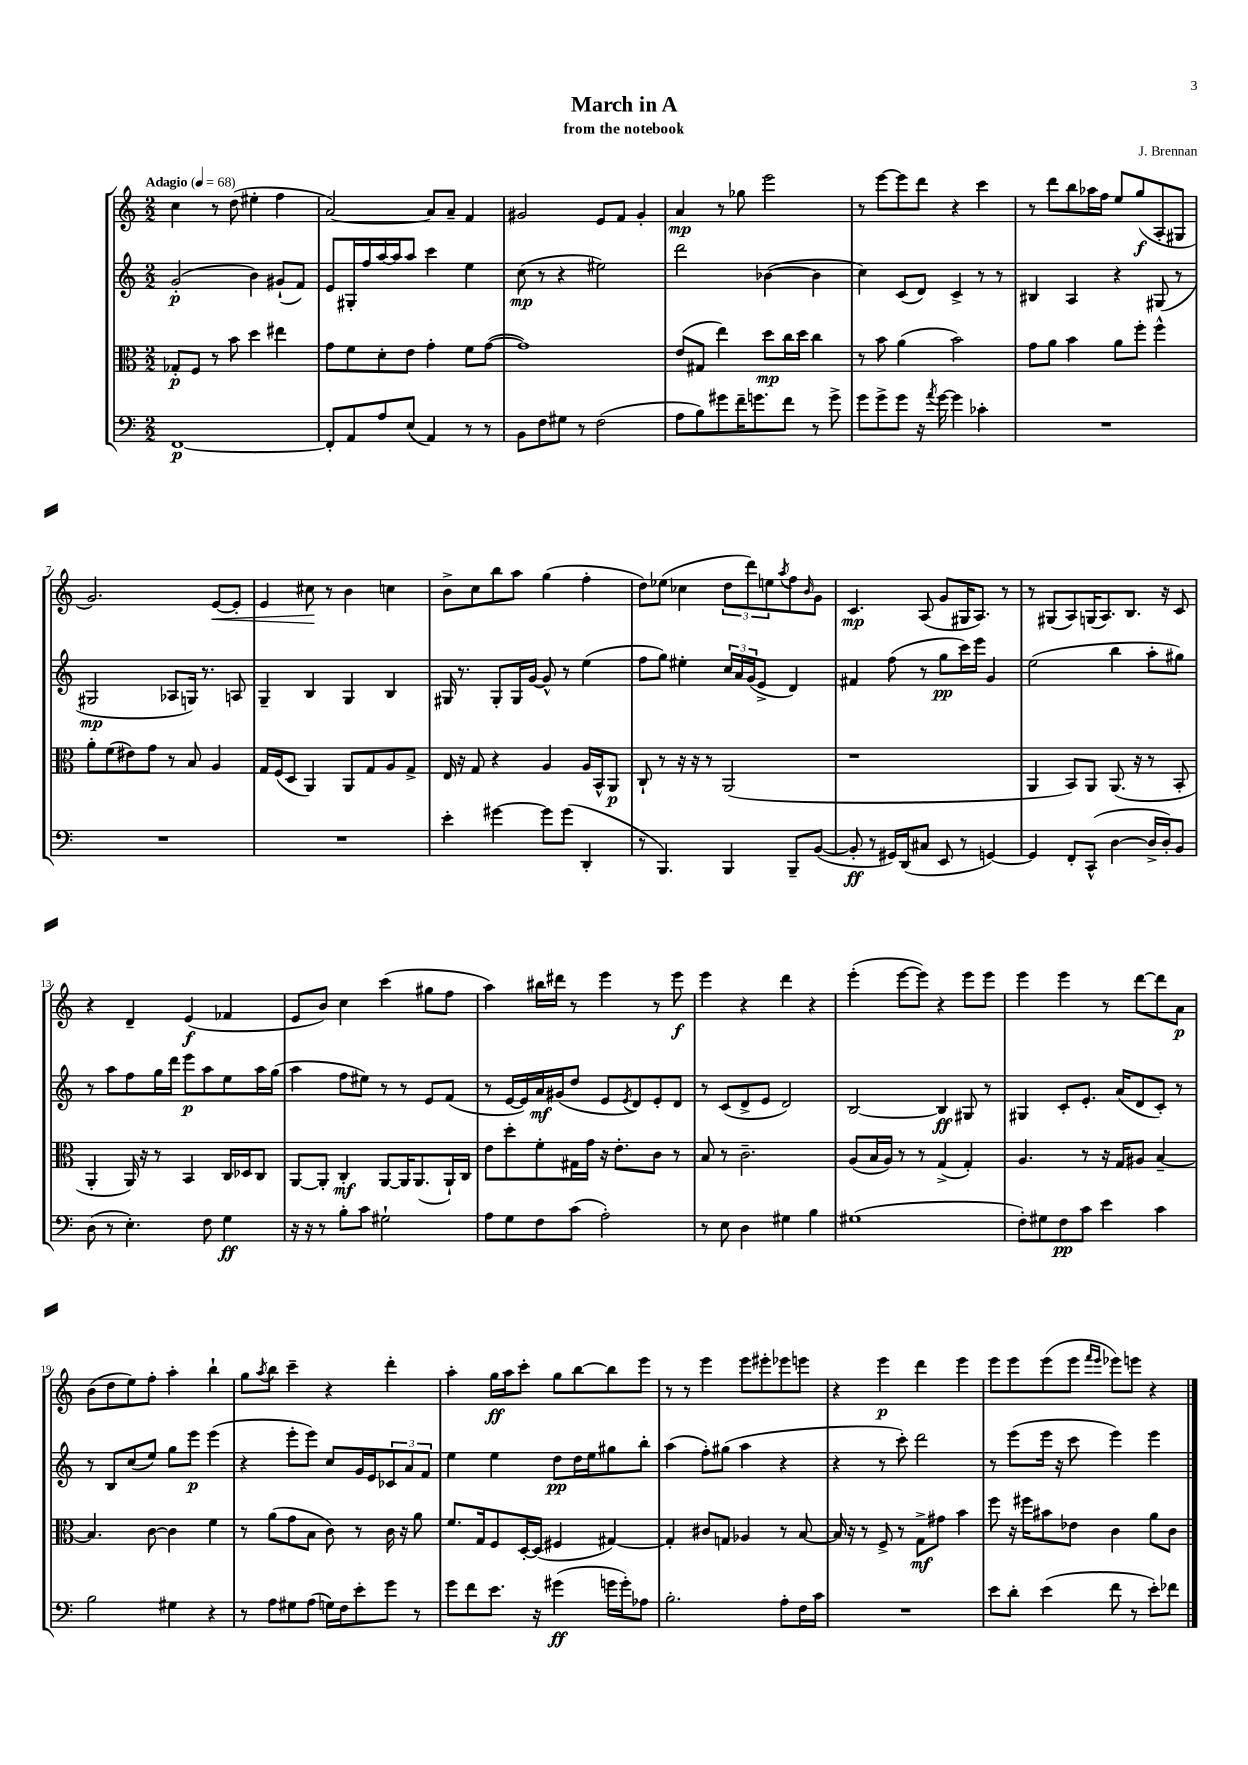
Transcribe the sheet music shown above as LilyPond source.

\header { title = "March in A" composer = "J. Brennan" subtitle = "from the notebook" }
<<
\new StaffGroup <<
\new Staff = "s0" {
    \clef treble \key c \major \numericTimeSignature \time 2/2 \tempo "Adagio" 4 = 68
    c''4 r8 d''8( eis''4-. f''4 |
    a'2~) a'8 a'8-- f'4 |
    gis'2 e'8 f'8 gis'4-. |
    a'4\mp r8 ges''8 e'''2 |
    r8 e'''8~ e'''8 d'''8 r4 c'''4 |
    r8 d'''8 b''8 aes''16 f''16 e''8 g''8\f( a8-. gis8 |
    g'2.) e'8~\< e'8-. |
    e'4 cis''8\! r8 b'4 c''4 |
    b'8-> c''8 b''8 a''8 g''4( f''4-. |
    d''8) ees''8( ces''4 \tuplet 3/2 { d''8 d'''8) e''8 } \acciaccatura { a''8 } f''8 \grace { b'16 } g'8 |
    c'4.\mp a8( g'8 gis16 a8.) r8 |
    r8 gis8( a8) g16( a8.) b8. r16 c'8 |
    r4 d'4-- e'4\f( fes'4 |
    e'8 b'8) c''4 c'''4( gis''8 f''8 |
    a''4) bis''16 dis'''16 r8 e'''4 r8 e'''8\f |
    e'''4 r4 d'''4 r4 |
    e'''4-.( e'''8~ e'''8) r4 e'''8 e'''8 |
    e'''4 e'''4 r8 d'''8~ d'''8 a'8\p |
    b'8( d''8 e''8) f''8-. a''4-. b''4-! |
    g''8 \acciaccatura { a''8 } b''8 c'''4-- r4 d'''4-. |
    a''4-. g''16\ff a''16 c'''8-. g''8 b''8~ b''8 e'''8 |
    r8 r8 e'''4 e'''8 eis'''8-. ees'''8 e'''8 |
    r4 e'''4\p d'''4 e'''4 |
    e'''8 e'''8 e'''8( e'''8 \grace { f'''16 e'''16 } ees'''8) e'''8 r4 \bar "|." |
}
\new Staff = "s1" {
    \clef treble \key c \major \numericTimeSignature \time 2/2
    g'2-.\p( b'4) gis'8-!( f'8) |
    e'8 gis16-. f''16 a''16~ a''16 a''8 c'''4 e''4 |
    c''8\mp( r8 r4 eis''2) |
    d'''2 bes'4~( bes'4 |
    c''4) c'8( d'8) c'4-> r8 r8 |
    bis4 a4 r4 gis8( r8 |
    gis2\mp aes8 g16) r8. a8 |
    g4-- b4 g4 b4 |
    gis16 r8. gis8-. gis16 g'16~ g'8-^ r8 e''4( |
    f''8 g''8) eis''4-. \tuplet 3/2 { c''16 a'16 g'16( } e'8-> d'4) |
    fis'4 f''8( r8 g''8\pp c'''16) e'''16 g'4 |
    e''2( b''4 a''8-. gis''8) |
    r8 a''8 f''8 g''16 d'''16 e'''8\p a''8 e''8 a''16 g''16( |
    a''4 f''8 eis''8) r8 r8 e'8 f'8( |
    r8 e'16~ e'16) a'16\mf gis'16( d''8 e'8 \acciaccatura { e'8 } d'8) e'8-. d'8 |
    r8 c'8( d'8-> e'8 d'2) |
    b2~ b4\ff gis8 r8 |
    gis4 c'8-. e'8.-. a'16( d'8 c'8-.) r8 |
    r8 b8 c''8( e''8) g''8 e'''8\p e'''4( |
    r4 e'''8-. e'''8) c''8 g'16 e'16 \tuplet 3/2 { ces'8 a'8 f'8 } |
    e''4 e''4 d''8\pp d''16 e''16 gis''8 b''8-. |
    a''4( f''8-.) gis''8( a''4 r4 |
    r4 r8 c'''8-.) d'''2 |
    r8 e'''8( e'''16 r16 c'''8 e'''4) e'''4 \bar "|." |
}
\new Staff = "s2" {
    \clef alto \key c \major \numericTimeSignature \time 2/2
    ges8-.\p f8 r8 b'8 d''4 eis''4 |
    g'8 f'8 d'8-. e'8 g'4-. f'8 g'8~( |
    g'1) |
    e'8( gis8 e''4) d''8\mp c''16 d''16 c''4 |
    r8 b'8 a'4( b'2) |
    g'8 a'8 b'4 a'8 f''8-. f''4-^ |
    a'8-. f'8( eis'8) g'8 r8 b8 a4 |
    g16 f16( d8 a,4) a,8 g8 a8 g8-> |
    e16 r16 g8 r4 a4 a16 b,16-^ a,8\p |
    c8-! r8 r16 r16 r8 a,2( |
    r1 |
    a,4 b,8) a,8 a,8.( r16 r8 b,8-. |
    a,4-. a,16) r16 r8 b,4 c16 des16 c8 |
    a,8~ a,8-. c4-.\mf a,8~ a,16 a,8.( a,16-!) c16 |
    e'8 d''8-. f'8-. gis16 g'16 r16 e'8.-. c'8 r8 |
    b8 r8 c'2.-- |
    a8( b16 a16) r8 r8 g4->( g4-.) |
    a4. r8 r16 g16 ais8 b4~-- |
    b4. c'8~ c'4 f'4 |
    r8 a'8( g'8 b8 c'8) r8 c'16 r16 a'8 |
    f'8. g16 f8 d16~-. d16( fis4 gis4~) |
    gis4-. cis'8 g8 aes4 r8 b8~ |
    b16 r16 r8 f8-> r8 g8->\mf gis'8 b'4 |
    f''8 r16 fis''16 bis'8 ees'8 c'4 a'8 c'8 \bar "|." |
}
\new Staff = "s3" {
    \clef bass \key c \major \numericTimeSignature \time 2/2
    f,1~\p |
    f,8-. a,8 a8 e8( a,4) r8 r8 |
    b,8 f8 gis8 r8 f2( |
    a8 b8) gis'8 f'16-- g'8. f'8 r8 g'8-> |
    g'8 g'8-> g'8 r16 \acciaccatura { a'8 } g'16~ g'4 ces'4-. |
    R1 |
    R1 |
    R1 |
    e'4-. gis'4~ gis'8 gis'8( d,4-. |
    r8 b,,4.) b,,4 b,,8-- b,8~( |
    b,8-.\ff r8 gis,16) d,16( cis8 e,8 r8 g,4~) |
    g,4 f,8-. c,8-^( d4~ d16-> d16-.) b,8 |
    d8( r8 e4.-.) f8 g4\ff |
    r16 r16 r8 b8-. c'8 gis2-! |
    a8 g8 f8 c'8( a2-.) |
    r8 e8 d4 gis4 b4 |
    gis1( |
    f8-.) gis8 f8\pp c'8 e'4 c'4 |
    b2 gis4 r4 |
    r8 a8 gis8 a8( g16) f16 e'8-. g'8 r8 |
    g'8 f'8 e'8. r16 gis'4\ff( g'16 g'16-.) aes8 |
    b2.-. a8-. f16 c'16 |
    R1 |
    e'8 d'8-. e'4( f'8 r8 e'8-.) fes'8 \bar "|." |
}
>>
>>
